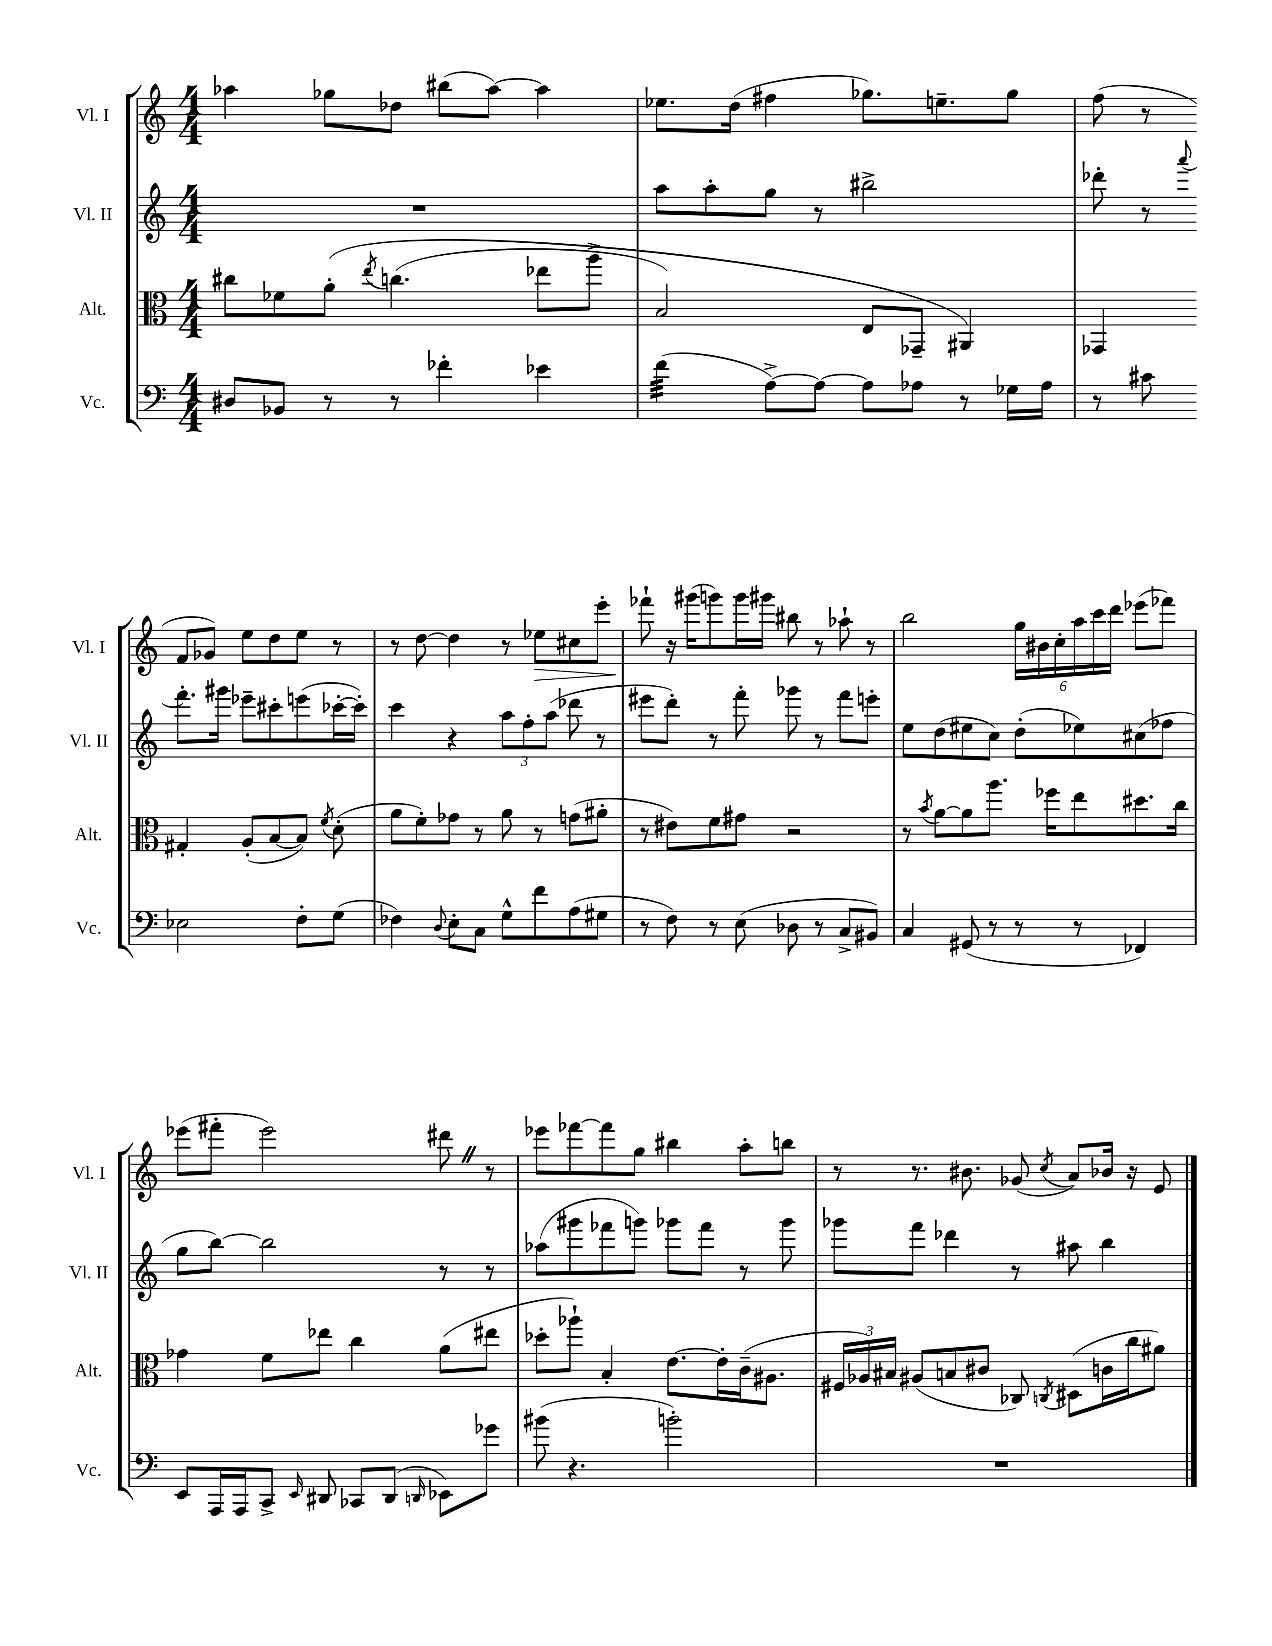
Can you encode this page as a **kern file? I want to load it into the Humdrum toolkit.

**kern	**kern	**kern	**kern
*staff4	*staff3	*staff2	*staff1
*clefF4	*clefC3	*clefG2	*clefG2
*k[]	*k[]	*k[]	*k[]
*M4/4	*M4/4	*M4/4	*M4/4
8D#	8cc#	1r	4aa-
8BB-	8f-	.	.
8r	&(8a'	.	8gg-
.	8qee	.	.
8r	(4.cc	.	8dd-
4f-'	.	.	(8bb#
.	.	.	[8aa-)
4e-	8ee-	.	4aa-]
.	8aa^	.	.
=	=	=	=
(4f	2B)	8aa	8.ee-
.	.	8aa'	.
.	.	.	(16dd
[8A^)	.	8gg	4ff#
8A_	.	8r	.
8A]	8E	2bb#^	8.gg-)
8A-	8GG-~	.	.
.	.	.	8.ee~
8r	4AA#&)	.	.
16G-	.	.	8gg-
16A-	.	.	.
=	=	=	=
8r	4GG-	8ddd-'	(8ff
8c#	.	8r	8r
.	.	8qqaaa	.
2E-	4G#'	8.fff'	8f
.	.	.	8g-)
.	.	16ggg#	.
.	(8A'	8eee-~	8ee
.	[8B	8ccc#'	8dd
8F'	8B])	(8eee	8ee
.	8qf	.	.
(8G	(8d'	[16ccc-'	8r
.	.	16ccc-'])	.
=	=	=	=
4F-)	8a	4ccc	8r
.	8f')	.	[8dd
8qqD	.	.	.
8E'	8g-	4r	4dd]
8C	8r	.	.
8G^^	8a	12aa	8r
.	.	12ff'	.
8f	8r	.	8ee-
.	.	(12aa	.
(8A	(8g	8ddd-	8cc#
8G#	8a#'	8r	8eee'
=	=	=	=
8r	8r	8eee#	8fff-`
8F)	8e#)	8ddd')	16r
.	.	.	(16ggg#
8r	8f	8r	8ggg)
(8E	8g#	8fff'	16ggg
.	.	.	16ggg#
8D-	2r	8ggg-	8bb#
8r	.	8r	8r
8C^	.	8fff	8aa-`
8BB#)	.	8eee'	8r
=	=	=	=
4C	8r	8ee	2bb
.	8qb	.	.
.	[8a	(8dd	.
(8GG#	8a]	8ee#	.
8r	8.aa	8cc)	.
8r	.	(8dd'	24gg
.	.	.	24b#
.	16ff-	.	.
.	.	.	24cc'
8r	8ee	8ee-)	24aa
.	.	.	24ccc
.	.	.	24ddd
4FF-)	8.dd#	(8cc#	(8eee-
.	.	8ff-	8fff-)
.	16cc	.	.
=	=	=	=
8EE	4g-	8gg	(8eee-
16AAA	.	[8bb)	8fff#'
16AAA	.	.	.
8CC^	8f	2bb]	2eee-)
16qqEE	.	.	.
8DD#	8ee-	.	.
8CC-	4cc	.	.
(8DD#	.	.	.
16qqDD	.	.	.
8EE-)	(8a	8r	8ddd#
8g-	8ee#	8r	8r
=	=	=	=
(8b#	8dd-'	(8aa-	8eee-
4.r	8aa-`)	8ggg#	[8fff-
.	4B'	8fff-	8fff-]
.	.	8ggg)	8gg
2b')	[8.e	8ggg-	4bb#
.	.	8fff-	.
.	16e']	.	.
.	(16c~	8r	8aa'
.	8.A#	.	.
.	.	8ggg-	8bb
=	=	=	=
1r	24F#	8ggg-	8r
.	24A-)	.	.
.	24B#	.	.
.	(8A#	8fff	8.r
.	8B	4ddd-	.
.	.	.	8.b#
.	8c#	.	.
.	8C-)	8r	(8g-
.	8qC	.	8qcc
.	(8D#	8aa#	8a)
.	16c	4bb	16b-
.	16cc	.	16r
.	8a#)	.	8e
==	==	==	==
*-	*-	*-	*-
